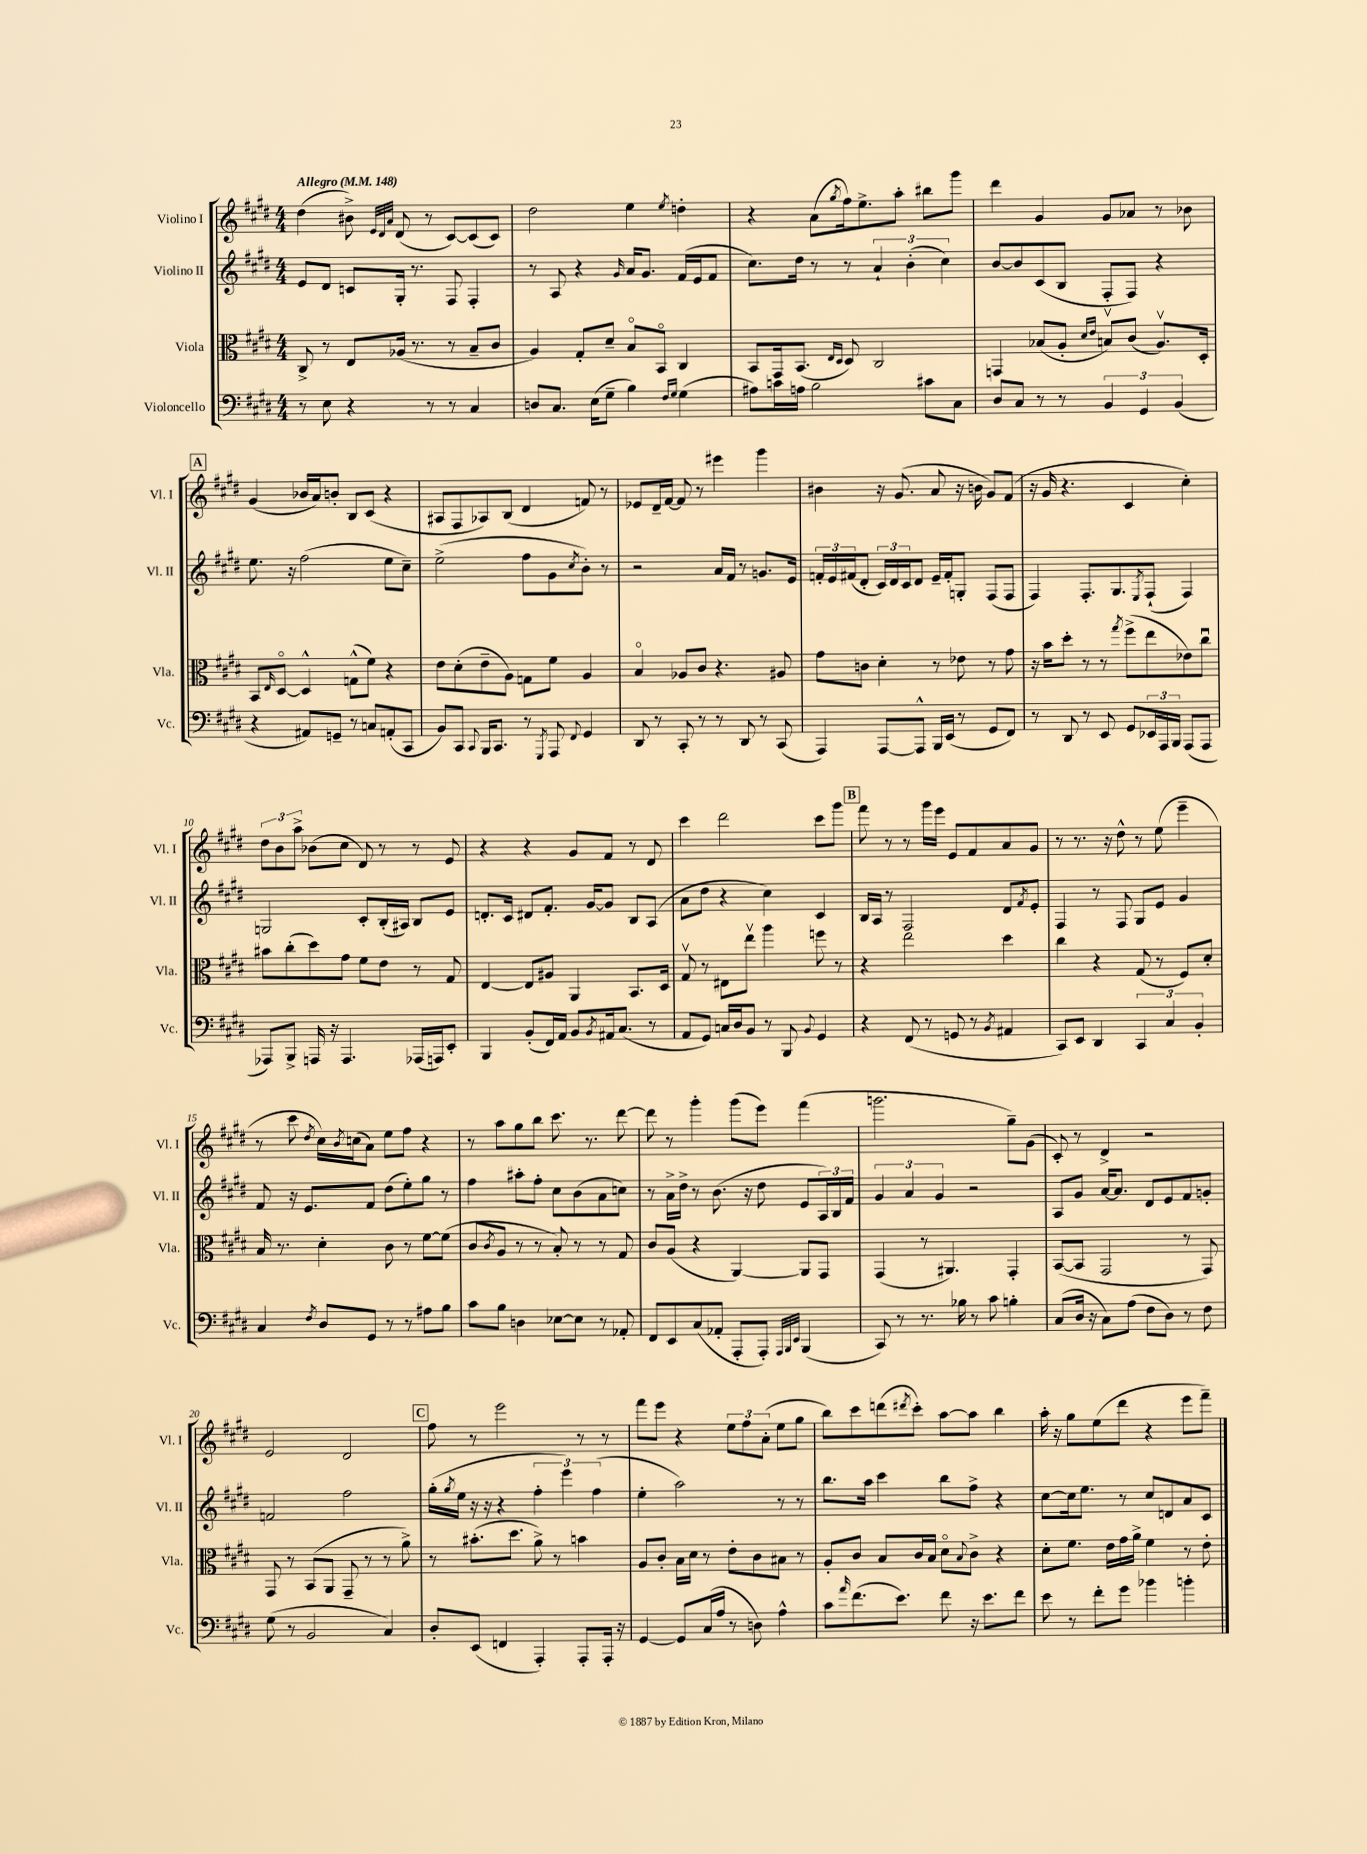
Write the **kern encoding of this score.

**kern	**kern	**kern	**kern
*part4	*part3	*part2	*part1
*staff4	*staff3	*staff2	*staff1
*I"Violoncello	*I"Viola	*I"Violino II	*I"Violino I
*I'Vc.	*I'Vla.	*I'Vl. II	*I'Vl. I
*clefF4	*clefC3	*clefG2	*clefG2
*k[f#c#g#d#]	*k[f#c#g#d#]	*k[f#c#g#d#]	*k[f#c#g#d#]
*M4/4	*M4/4	*M4/4	*M4/4
*MM148	*MM148	*MM148	*MM148
=1	=1	=1	=1
!	!	!	!LO:TX:a:B:t=Allegro
8r	8C#^/	8e/L	(4dd#\
8E\	8r	8d#/J	.
4r	8E/L	8cn/L	8b#X^\)
.	.	.	32qqe/LLL
.	.	.	32qqd#/
.	.	.	32qqa/JJJ
.	(16A-X/Jk	16G#'/Jk	(8d#/
.	8.r	8.r	.
8r	.	.	8r
8r	8r	8F#/	[8c#/L)
4C#/	8B~/L	4F#'/	(8c#/]
.	8c#/J	.	8c#/J)
=2	=2	=2	=2
8Dn/L	4A/)	8r	2dd#\
8.C#/J	.	8A/	.
.	8G#'/L	4r	.
(16E\KL	.	.	.
8G#~\J	8d#~/J	.	.
.	.	16qqg#/	.
4B\)	8B/L	16a/KL	4ee\
.	.	8.g#/J	.
.	8BB/J	.	.
16qqF#/LL	.	.	.
16qqG#/JJ	.	.	8qee/
(4G#\	4C#/	(16f#/LL	4ddn'\
.	.	16e/J	.
.	.	8f#/J	.
=3	=3	=3	=3
8A#X\L)	8BB/L	8.cc#\L)	4r
16cn\L	16GG#/k	.	.
16An\JJ	(8.BB/J	16dd#\Jk	.
2B\	.	8r	(8a\L
.	16qqE/LL	.	.
.	16qqD#/JJ	.	8qgg#/
.	8D#/)	8r	16ff#\k)
.	.	.	8.ee^\
.	2C#/	6a`/	.
.	.	.	8aa'\J
.	.	(6b'\	.
8c#X\L	.	.	8bb#X\L
.	.	6cc#\)	.
8C#\J	.	.	8ggg#\J
=4	=4	=4	=4
8D#/L	4GGn/	[8b/L	4ddd#\
8C#/J	.	8b/]	.
8r	(8B-X/L	(8c#/	4g#/
8r	8A'/J	8B/J	.
.	16qqd#/LL	.	.
.	16qqe/JJ	.	.
6BB/	8Bnv/L)	8F#'/L	8g#/L
.	(8c#/J	8F#/J)	8a-X/J
6GG#/	.	.	.
.	8.Av/L)	4r	8r
(6BB/	.	.	.
.	.	.	8b-X\
.	16D#'/Jk	.	.
!!LO:LB:g=z
!!LO:REH:place=s1:t=A
=5	=5	=5	=5
4r	8BB/L	8.ee\	(4g#/
.	16qqE/	.	.
.	[8D#/J	.	.
.	.	16r	.
8AA#X/L)	4D#^^/]	(2ff#\	16b-X/LL
.	.	.	16a/J)
8GGn~/J	.	.	8bn'/J
8r	(8Gn^^\L	.	8B/L
8Cn/L	8f#\J)	.	(8c#/J
(8AAn'/	4r	8ee\L	4r
8CC#/J	.	8cc#~\J)	.
=6	=6	=6	=6
8BB/L)	8e\L	(2ee^\	8A#X/L
8CC#/J	(8d#'\	.	8F#/
8qqCC#/	.	.	.
16BBB/KL	8e~\	.	8A-X/)
8.CC#/J	.	.	.
.	8A\J)	.	(8B/J
8r	8Gn\L	8ff#\L	4d#/
8qGGG#/	.	.	.
8AAA/	8f#\J	8g#\	.
8qqFF#/	.	8qcc#/	.
4GG#/	4A/	8b'\J)	8fn/)
.	.	8r	8r
=7	=7	=7	=7
8DD#/	4B/	2r	8e-X/L
8r	.	.	16d#~/L
.	.	.	[16f#/JJ
8CC#'/	8A-X/L	.	8f#/]
8r	8c#/J	.	8r
8r	4.r	16a/LL	4eee#X\
.	.	16f#/JJ	.
8DD#/	.	8r	.
8r	.	8.gn/L	4ggg#\
(8CC#/	8A#X/	.	.
.	.	16e/Jk	.
=8	=8	=8	=8
4AAA/)	8g#\L	24fn'/LL	4b#X\
.	.	24e/	.
.	.	(24f#X/J	.
.	8cn\J	8d#'/J	.
[8AAA/L	4d#'\	24c#/LL)	16r
.	.	24d#/	.
.	.	.	(8.g#/
.	.	24c#/J	.
8AAA^^/J]	.	8d#/J	.
16BBB/LL	8r	16e~/LL	8a/
(16EE/JJ	.	16f#'/J	.
8r	8e-X\	8Gn'/J	16r
.	.	.	16bn\
8GG#/L	8r	(8F#/L	8g#/L)
8FF#/J)	8g#\	8F#/J	(8f#/J
=9	=9	=9	=9
8r	16r	4F#/)	16r
.	16b\KL	.	16g#/
8DD#/	8dd#'\J	.	4.r
8r	8r	8.F#'/L	.
8EE/	8r	.	.
.	.	8.G#/	.
.	8qgg#/	.	.
8GG#/L	(8ff#^\L	.	4c#/
.	.	8qE/	.
24EE-X/L	8ee\	(8F#`/J	.
24AAA/	.	.	.
24BBB/JJ	.	.	.
(8AAA/L	8e-X\)	4F#/)	4cc#'\)
8AAA/J	8cc#u\J	.	.
!!LO:LB:g=z
=10	=10	=10	=10
8AAA-X/L)	8b#X\L	2Gn/	12dd#\L
.	.	.	12b\
8BBB^/J	(8cc#'\	.	.
.	.	.	12aa^\J
16AAAn/	8dd#\)	.	(8b-X\L
16r	.	.	.
4.AAA/	8g#\J	.	8cc#\J
.	8f#\L	8c#'/L	8d#/)
.	8e\J	(16B'/L	8r
.	.	16A#X/JJ)	.
(16AAA-X/LL	8r	8B/L	8r
16AAAn/J)	.	.	.
8EE'/J	8G#/	8e/J	8e/
=11	=11	=11	=11
4BBB/	[4E/	8.dn'/L	4r
.	.	16c#/Jk	.
(8BB'/L	8E/L]	8d#X/L	4r
16FF#/L)	8A#X/J	8.f#'/J	.
16AA/JJ	.	.	.
8BB/L	4AA/	.	8g#/L
.	.	[16g#/KL	.
8qBB/	.	.	.
16AA#X/k	.	8g#/J]	8f#/J
(8.C#/J	.	.	.
.	8.BB/L	8B/L	8r
8r	.	(8A/J	8d#/
.	16D#/Jk	.	.
=12	=12	=12	=12
8AA/L	8G#v/	8a\L	4ccc#\
8GG#/J)	8r	8dd#\J	.
16Cn/LL	8E#X\L	4r	2ddd#\
16D#/J	.	.	.
8BB/J	8eev\J	.	.
8r	4aa\	4cc#\)	.
8BBB/	.	.	.
8qqBB/	.	.	.
4GG#/	8ffn\	4c#/	8ccc#\L
.	8r	.	8ggg#\J
!!LO:REH:place=s1:t=B
=13	=13	=13	=13
4r	4r	16B/LL	8fff#\
.	.	16A/JJ	.
.	.	8r	8r
(8FF#/	2ee\	2F#/	8r
8r	.	.	16ggg#\LL
.	.	.	16eee\JJ
8GGn/	.	.	8e/L
8r	.	.	8f#/
8qBB/	.	.	.
4AA#X/	4dd#\	8d#/L	8a/
.	.	8qf#/	.
.	.	8e'/J	8g#/J
=14	=14	=14	=14
8CC#/L)	4cc#\	4F#/	8r
8EE/J	.	.	8.r
4DD#/	4r	8r	.
.	.	.	16r
.	.	8F#/	8dd#^^\
6CC#/	(8G#/	8G#/L	8r
.	8r	8e/J	(8ee\
6C#/	.	.	.
.	8F#/L)	4g#/	4eee~\
6BB'/	.	.	.
.	8d#'/J	.	.
!!LO:LB:g=z
=15	=15	=15	=15
4C#/	16B/	8f#/	8r
.	8.r	.	.
.	.	16r	8ccc#\
.	.	8.e/L	.
8qF#/	.	.	8qdd#/
8D#/L	4d#'\	.	16cc#\LL)
.	.	.	8qb/
.	.	.	(16ccn\J
8GG#/J	.	8f#/J	8a\J)
8r	8c#\	(8dd#\L	8ee\L
8r	8r	8ee'\)	8ff#\J
8A#X\L	[8f#\L	8gg#\J	4r
8B\J	(8f#\J]	8r	.
=16	=16	=16	=16
8c#\L	8c#/L	4ff#\	8r
.	8qc#/	.	.
8B\J	8A/J	.	8aa\L
4Dn\	8r	8aa#X'\L	8gg#\
.	8r	8ff#'\J	8bb\J
[8E-X\L	8B'/)	8cc#\L	8.ccc#\
8E-\J]	8r	(8b\	.
.	.	.	8.r
8r	8r	8a\	.
8AA-X'/	8G#/	8ccn\J)	[8ddd#\
=17	=17	=17	=17
8FF#/L	8c#/L	8r	8ddd#\]
8EE/	(8A/J	16a^\LL	8r
.	.	16dd#^\JJ	.
(8C#/	4r	8r	4ggg#'\
8AA-X'/J	.	(8.b\	.
8AAA'/L	[4AA/)	.	(8ggg#\L
.	.	16r	.
8AAA'/J)	.	8dd#\	8eee\J)
32qqAAA/LLL	.	.	.
32qqBBB/	.	.	.
32qqEE/JJJ	.	.	.
(4BBB/	8AA/L]	8e/L	(4fff#\
.	8GG#/J	24A/L)	.
.	.	24B/	.
.	.	24f#/JJ	.
=18	=18	=18	=18
8CC#/)	(4GG#/	6g#/	2.gggn\
8r	.	.	.
.	.	6a/	.
8.r	8r	.	.
.	.	6g#/	.
.	4.AA#X/)	.	.
16B-X\	.	.	.
8r	.	2r	.
8c#\	.	.	.
4Bn'\	4GG#'/	.	8gg#~\L)
.	.	.	(8g#\J
=19	=19	=19	=19
(8C#/L	([8BB/L	8A/L	8c#'/)
16D#/Jk	8BB/J]	8g#/J	8r
16r	.	.	.
8C#\L)	2GG#/	[16a/KL	4d#^/
.	.	8.a/J]	.
(8A\J	.	.	.
8F#\L	.	8d#/L	2r
8D#\J)	.	8e/	.
8r	8r	8f#/	.
8F#\	8GG#/)	8gn'/J	.
!!LO:LB:g=z
=20	=20	=20	=20
(8G#\	8GG#/	2fn/	2e/
8r	8r	.	.
2BB/	(8BB/L	.	.
.	8AA/J	.	.
.	8GG#~/	2ff#\	2d#/
.	8r	.	.
4C#/)	8r	.	.
.	8a^\)	.	.
!!LO:REH:place=s1:t=C
=21	=21	=21	=21
8D#'/L	8r	(16gg#'\LL	8ff#\
.	.	8qgg#/	.
.	.	16ee\JJ	.
(8EE/J	(8.b#X'\L	16r	8r
.	.	16r	.
4FFn/	.	4r	2eee\
.	8.dd#\J	.	.
4AAA'/)	8a^\)	6ff#'\	.
.	8r	.	.
.	.	6eee\)	.
8AAA'/L	4bn\	.	8r
.	.	(6ff#\	.
16AAA'/Jk	.	.	8r
16r	.	.	.
=22	=22	=22	=22
[4GG#/	8A/L	4ee'\	8fff#\L
.	8c#'/J	.	8eee\J
8GG#/L]	16B\LL	2aa\)	4r
.	16d#\JJ	.	.
(16C#/L	8r	.	.
16A/JJ	.	.	.
8r	8e'\L	.	12ee\L
.	.	.	12ff#\
8Dn\)	8c#\	.	.
.	.	.	(12a'\J
4A^^\	8B#X\J	8r	8ee\L
.	8r	8r	8gg#\J
=23	=23	=23	=23
8c#\L	8A'/L	8.bb\L	8bb\L)
16qqa/	.	.	.
(8.f#\	8c#/J	.	8ccc#\
.	.	16aa\Jk	.
.	8B/L	4ccc#\	(8dddn\
8.e\J)	.	.	.
.	.	.	8qddd#X/
.	16c#/L	.	8ccc#'\J)
.	16B/JJ	.	.
8f#\	8d#\L	8bb\L	[8aa\L
.	8qqB/	.	.
16r	8c#^\J	8ff#^\J	8aa\J]
8.e\L	.	.	.
.	4r	4r	4bb\
8f#\J	.	.	.
=24	=24	=24	=24
8e\	8d#'\L	[8cc#\L	16aa'\
.	.	.	16r
8r	8.f#\J	16cc#\k]	8gg#\L
.	.	8.ee\J	.
8f#'\L	.	.	(8ee\
.	16e\LL	.	.
8g#\J	16g#\	8r	8ddd#\J
.	16a^\JJ	.	.
4b-X\	4f#\	8cc#/L	4r
.	.	8dn/	.
4bn'\	8r	8a/	8eee\L
.	8e'\	8c#/J	8fff#~\J)
==	==	==	==
*-	*-	*-	*-
